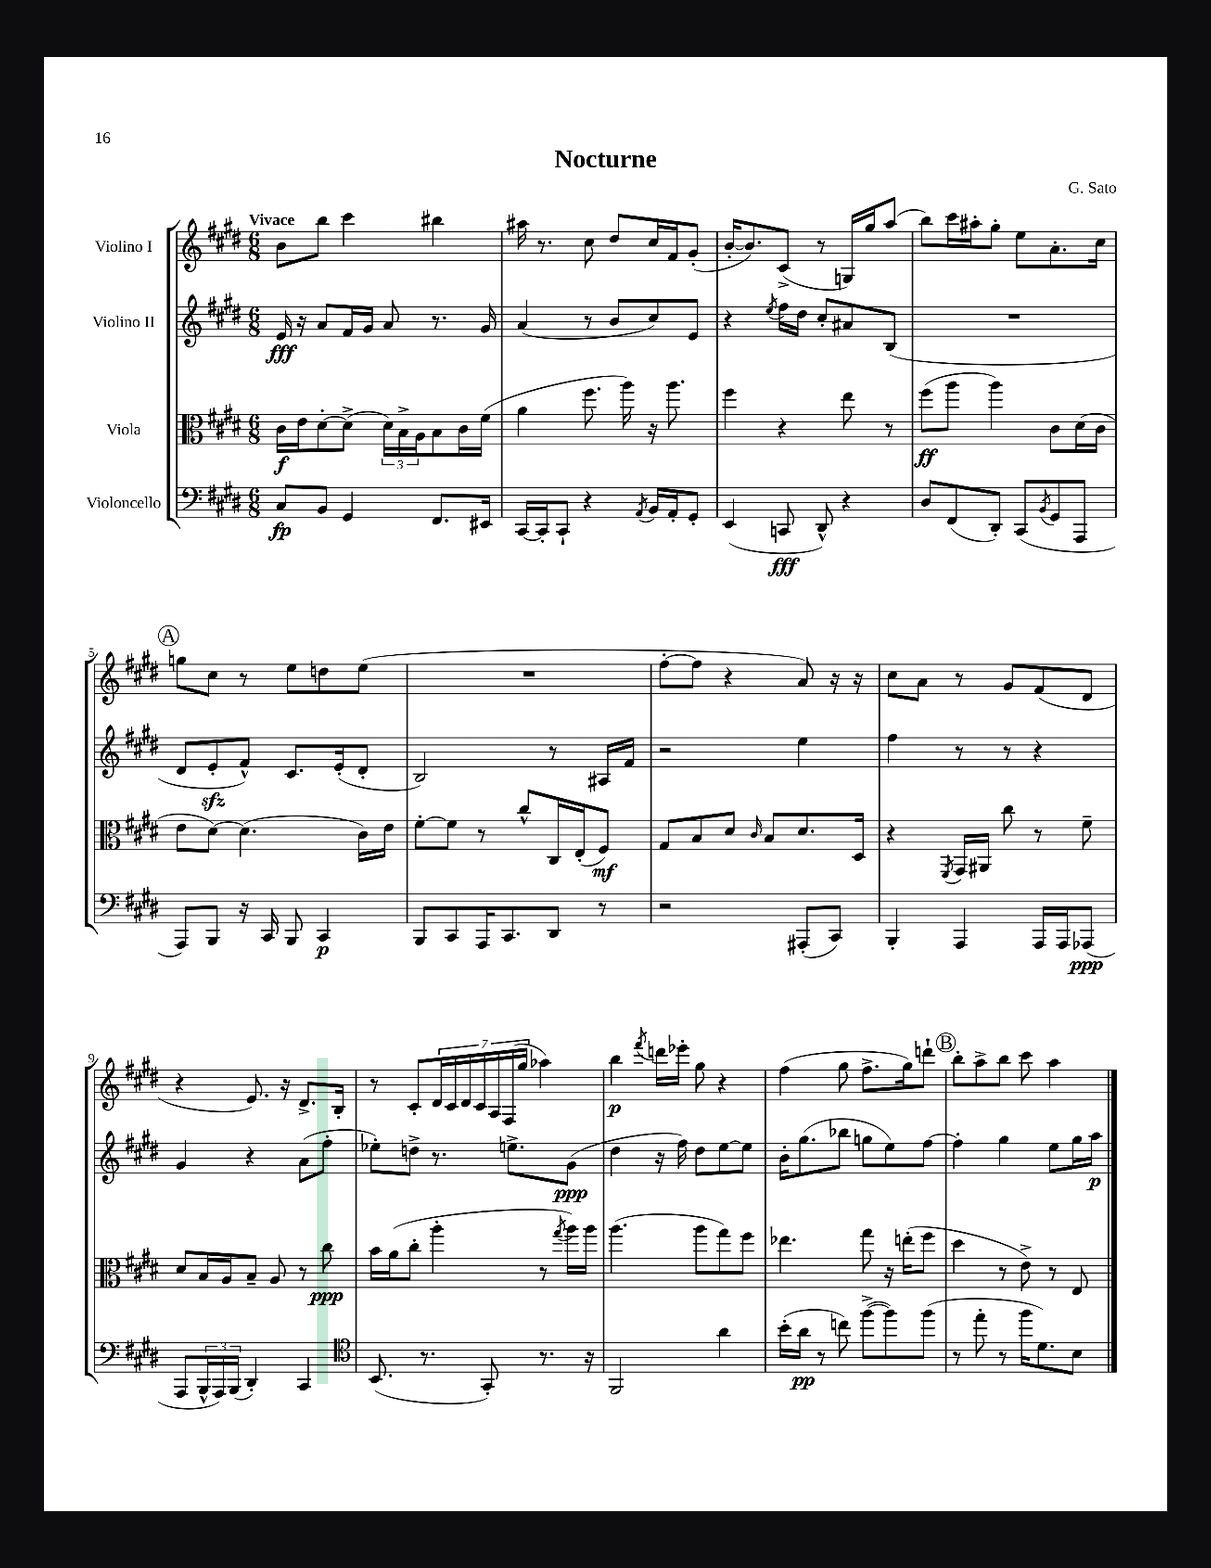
\header { title = "Nocturne" composer = "G. Sato" }
<<
\new StaffGroup <<
\new Staff = "s0" \with { instrumentName = "Violino I" } {
    \clef treble \key e \major \numericTimeSignature \time 6/8 \tempo "Vivace"
    b'8 b''8 cis'''4 bis''4 |
    ais''16 r8. cis''8 dis''8 cis''16 fis'16 gis'8-.( |
    b'16~-. b'8.) cis'8->( r8 g16) gis''16 a''8( |
    b''8) cis'''16 ais''16-. gis''8-. e''8 a'8.-. cis''16 |
    \mark \markup { \circle "A" } g''8 cis''8 r8 e''8 d''8 e''8( |
    R2. |
    fis''8~-. fis''8 r4 a'8) r16 r16 |
    cis''8 a'8 r8 gis'8 fis'8( dis'8 |
    r4 e'8.) r16 dis'8.-> b16-. |
    r8 cis'8-. \tuplet 7/4 { dis'16 cis'16 dis'16 cis'16 a16 fis16( gis''16 } aes''4) |
    b''4\p \acciaccatura { fis'''8 } d'''16 ees'''16-. gis''8 r4 |
    fis''4( gis''8 fis''8.-> gis''16) d'''8-! |
    \mark \markup { \circle "B" } b''8-. a''8-> b''8 cis'''8 a''4 \bar "|." |
}
\new Staff = "s1" \with { instrumentName = "Violino II" } {
    \clef treble \key e \major \numericTimeSignature \time 6/8
    e'16\fff r16 a'8 fis'16 gis'16 a'8 r8. gis'16 |
    a'4( r8 b'8 cis''8) e'8 |
    r4 \acciaccatura { e''8 } fis''16 dis''16 cis''8-. ais'8 b8( |
    R2. |
    \mark \markup { \circle "A" } dis'8 e'8-.\sfz fis'8-^) cis'8. e'16-.( dis'8-. |
    b2) r8 ais16 fis'16 |
    r2 e''4 |
    fis''4 r8 r8 r4 |
    gis'4 r4 a'8( fis''8-. |
    ees''8-.) d''8-> r8. e''8.-> gis'8\ppp( |
    dis''4 r16 fis''16) dis''8 e''8~ e''8 |
    b'16-. gis''8.( bes''8 g''8 e''8) fis''8~ |
    \mark \markup { \circle "B" } fis''4-. gis''4 e''8 gis''16 a''16\p \bar "|." |
}
\new Staff = "s2" \with { instrumentName = "Viola" } {
    \clef alto \key e \major \numericTimeSignature \time 6/8
    cis'16\f e'16 dis'8~-. dis'8->( \tuplet 3/2 { dis'16) b16-> a16 } b8 cis'16 fis'16( |
    a'4 fis''8. a''16) r16 a''8. |
    fis''4 r4 e''8 r8 |
    fis''8\ff( a''8 a''4) cis'8 dis'16( cis'16 |
    \mark \markup { \circle "A" } e'8 dis'8~) dis'4.( cis'16) e'16 |
    fis'8~-. fis'8 r8 cis''8-^ cis16 e16-.( fis8\mf) |
    gis8 b8 dis'8 \grace { cis'16 } b8 dis'8. dis16 |
    r4 \acciaccatura { fis,8 } gis,16 ais,16 cis''8 r8 fis'8-- |
    dis'8 b16 a16 b8-- a8 r8 cis''8\ppp |
    b'16 a'16( cis''8-. a''4-. r8 \acciaccatura { gis''8 } a''16) a''16 |
    a''4.( a''8 gis''8) fis''8 |
    ees''4. gis''8 r16 e''16-.( fis''8 |
    \mark \markup { \circle "B" } dis''4 r8 e'8->) r8 e8 \bar "|." |
}
\new Staff = "s3" \with { instrumentName = "Violoncello" } {
    \clef bass \key e \major \numericTimeSignature \time 6/8
    cis8\fp b,8 gis,4 fis,8. eis,16 |
    cis,16~ cis,16-. cis,8-! r4 \acciaccatura { a,8 } b,16 a,16-. gis,8-. |
    e,4( c,8\fff dis,8-^) r4 |
    dis8 fis,8( dis,8-.) cis,8( \acciaccatura { b,8 } gis,8 a,,8 |
    \mark \markup { \circle "A" } a,,8) b,,8 r16 cis,16 b,,8 cis,4\p |
    b,,8 cis,8 a,,16 cis,8. dis,8 r8 |
    r2 ais,,8-.( cis,8) |
    b,,4-. a,,4 a,,16 a,,16 aes,,8\ppp( |
    a,,8 \tuplet 3/2 { b,,16-^ a,,16) b,,16( } dis,4-.) cis,4 |
    \clef tenor b,8.( r8. gis,8-.) r8. r16 |
    fis,2 a'4 |
    b'16-.( a'16\pp r8 c''8) fis''8~->( fis''8) fis''8( |
    \mark \markup { \circle "B" } r8 e''8-. r8 fis''16 dis'8.) b8 \bar "|." |
}
>>
>>
